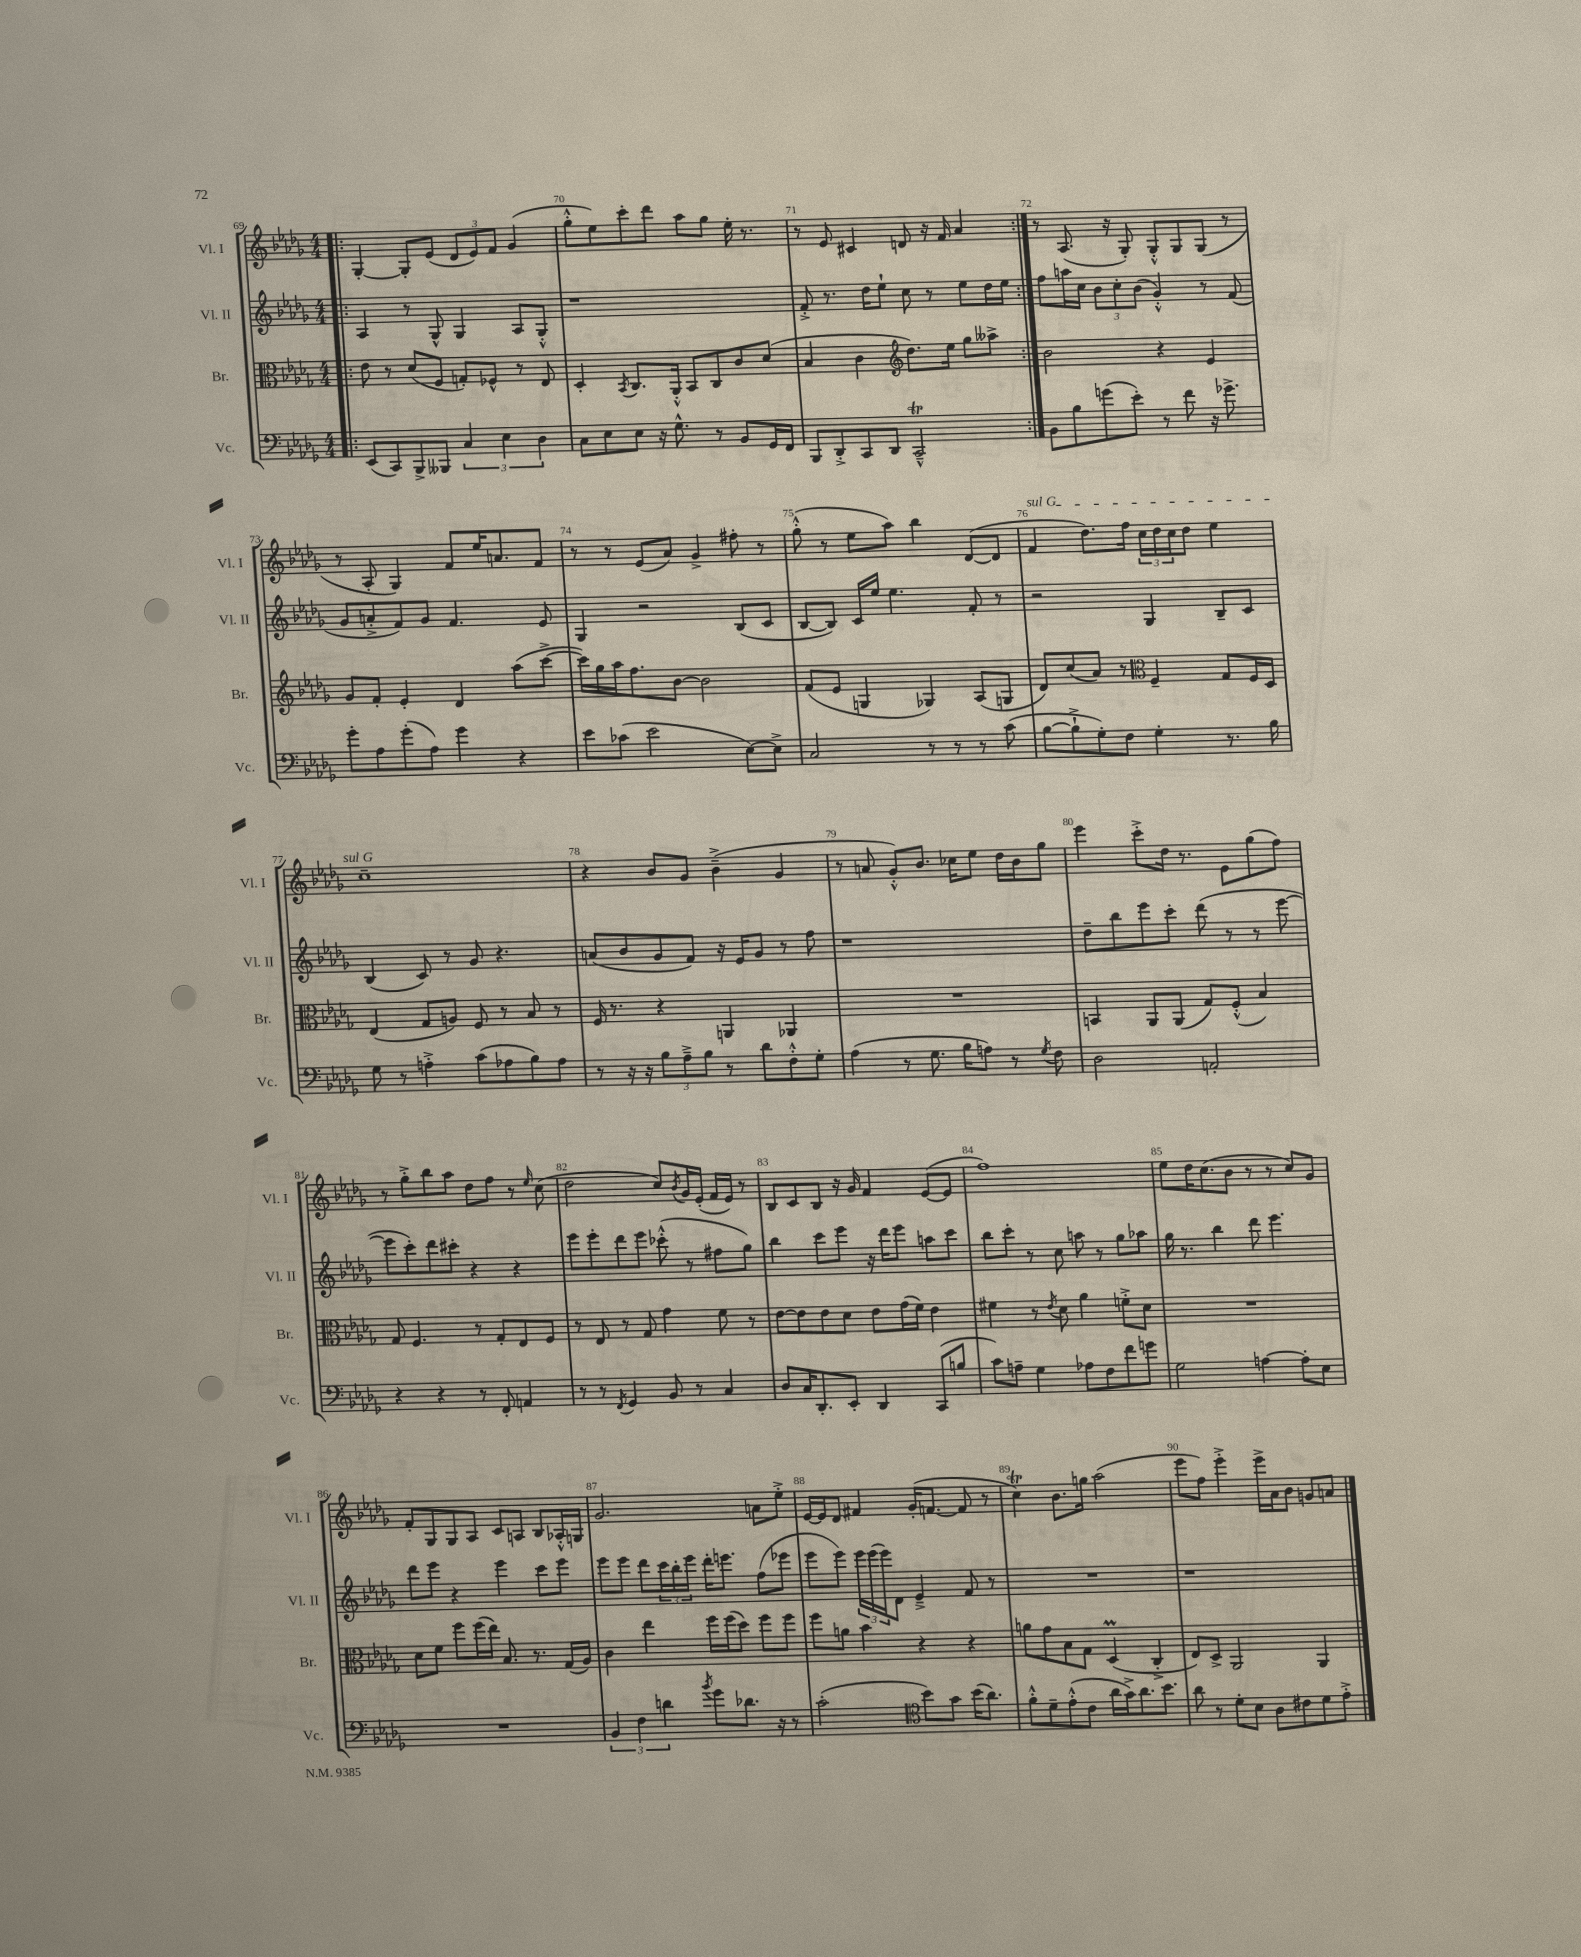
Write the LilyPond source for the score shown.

<<
\new StaffGroup <<
\new Staff = "s0" \with { instrumentName = "Vl. I" shortInstrumentName = "Vl. I" } {
    \clef treble \key des \major \numericTimeSignature \time 4/4
    \repeat volta 2 { \bar ".|:" ges4~-. ges8-. ees'8( \tuplet 3/2 { des'8 ees'8) f'8 } ges'4( |
    ges''8-.-^ ees''8) c'''8-. des'''8 aes''8 ges''8 ees''16-. r8. |
    r8 ees'8 cis'4 d'8 r16 f'16 aes'4 | }
    r8 aes8.( r16 ges8-.) ges8-.-^ ges8 ges8( r8 |
    r8 aes8-. ges4) f'8 ees''16 a'8. f'8 |
    r8 r8 ees'8( aes'8) ges'4-> fis''8-. r8 |
    ges''8-.-^( r8 ees''8 aes''8) bes''4 des'8~( des'8 |
    \once \override TextSpanner.bound-details.left.text = \markup { \italic "sul G" } f'4\startTextSpan des''8.) f''16 \tuplet 3/2 { c''16 des''16 c''16 } des''8 ees''4 |
    c''1--\stopTextSpan |
    r4 bes'8 ges'8 bes'4--->( ges'4 |
    r8 a'8 ges'8-.-^) bes'8. ces''16 ees''8 des''16 bes'16 ges''8 |
    ees'''4 c'''8-.-> des''16 r8. ees'8 ges''8( f''8) |
    r8 ges''8-.-> bes''8 aes''8 des''8 f''8 r8 \grace { ees''16 } c''8( |
    des''2 c''8) \acciaccatura { bes'8 } ges'16 ees'16-.( f'16 ees'16) r8 |
    bes8 c'8 bes8 r16 ges'16 f'4 ees'8~( ees'8 |
    f''1) |
    ees''8 des''16 c''8.( bes'8 r8 r8 c''8) ges'8 |
    f'8-. ges8 ges8 aes8 c'8 a8 bes8 aes16-.-^ g16 |
    ges'2. a'8 ees''8-.-> |
    ees'16~ ees'16 des'8 fis'4 ges'16-.( f'8.~ f'8 r8 |
    c''4\trill) bes'8. g''16 aes''2( |
    ees'''8 f''8) ees'''4-.-> ees'''16-> aes'16 bes'8 g'8 a'8 \bar "|." |
}
\new Staff = "s1" \with { instrumentName = "Vl. II" shortInstrumentName = "Vl. II" } {
    \clef treble \key des \major \numericTimeSignature \time 4/4
    \repeat volta 2 { \bar ".|:" aes4 r8 ges8-^ ges4 aes8 ges8-.-^ |
    r1 |
    f'8-.-> r8. des''16 ees''8-! c''8 r8 ees''8 des''16 ees''16 | }
    f''8 a''16 c''16 \tuplet 3/2 { bes'8 c''8-. bes'8( } ges'4-.-^) r8 f'8( |
    ges'8 a'8-.-> f'8) ges'8 f'4. ees'8 |
    ges4 r2 bes8( c'8 |
    bes8~ bes8) c'16 ees''16 ees''4. f'8-. r8 |
    r2 ges4 bes8-- c'8 |
    bes4( c'8) r8 ges'8 r4. |
    a'8( bes'8 ges'8 f'8) r16 ees'16 ges'8 r8 f''8 |
    r1 |
    des''8-- bes''8 ees'''8 c'''8-. des'''8( r8 r8 ees'''8~ |
    ees'''8 c'''8-.) des'''8 cis'''8-. r4 r4 |
    ees'''8 ees'''8-. des'''8 ees'''8 ces'''8-.-^( r8 fis''8 ges''8) |
    bes''4 c'''8 ees'''8 r16 des'''16 ees'''8 a''8 c'''8 |
    bes''8 c'''8-. r8 c''8 a''8 r8 ges''8 aes''8 |
    ges''16 r8. bes''4 des'''8 ees'''4. |
    des'''8 ees'''8 r4 ees'''4 c'''8 ees'''8 |
    ees'''8 ees'''8 des'''8 \tuplet 3/2 { c'''16 bes''16-. ees'''16 } des'''16-. e'''8. f''8( ees'''8 |
    ees'''8 ees'''8) \tuplet 3/2 { ees'''16 ees'''16( ees'''16) } des'8 ees'4---> f'8 r8 |
    R1 |
    r1 \bar "|." |
}
\new Staff = "s2" \with { instrumentName = "Br." shortInstrumentName = "Br." } {
    \clef alto \key des \major \numericTimeSignature \time 4/4
    \repeat volta 2 { \bar ".|:" ees'8 r8 des'8( f8 g8-.) fes8-^ r8 ees8 |
    des4-. \acciaccatura { bes,8 } c8. aes,16-.-^ bes,8 c8 c'8 des'8( |
    bes4 c'4 \clef treble des''8.) ees''16 ges''8 aeses''8-> | }
    bes'2 r4 ees'4 |
    ges'8 f'8-. ees'4-. des'4 aes''8( c'''8~-> |
    c'''16) ges''16 aes''16 f''8. bes'8~ bes'2 |
    f'8( ees'8 g4 ges4) aes8( g8 |
    des'8) c''8( aes'8) r8 \clef alto f4-- ges8 f16 des16 |
    ees4( ges8 a8) f8 r8 bes8 r8 |
    f16 r8. r4 a,4 aes,4 |
    R1 |
    b,4 aes,8 aes,8( ges8) f8-.-^( bes4) |
    ges8 f4. r8 ges8-. ees8 f8 |
    r8 ees8 r8 ges8 ges'4 f'8 r8 |
    ees'8~ ees'8 ees'8 des'8 ees'8 ges'16( f'16) ees'4 |
    fis'4 r8 \acciaccatura { ees'8 } des'8 aes'4 f'8-.-> des'8 |
    R1 |
    des'8 f'8 f''8 f''16( ees''16) bes8. r8. ges16( aes16) |
    c'4 ees''4 f''16 f''16( des''8) f''8 f''8 |
    f''8 a'8 bes'4 r4 r4 |
    a'8 ges'8 bes8 ges8 des4\prall( c4-.-> |
    ees8) des8-> aes,2 aes,4 \bar "|." |
}
\new Staff = "s3" \with { instrumentName = "Vc." shortInstrumentName = "Vc." } {
    \clef bass \key des \major \numericTimeSignature \time 4/4
    \repeat volta 2 { \bar ".|:" ees,8( c,8) bes,,8-> beses,,8 \tuplet 3/2 { c4 ees4 des4 } |
    c8 ees8 ees8 r16 ges8.-^ r8 bes,8 ges,16 f,16 |
    bes,,8 des,8-.-> c,8 des,8 c,2---^\trill | }
    bes,8 bes8 g'8( ees'8-.) r8 f'8 r16 ges'8.-> |
    ges'8-. aes8 ges'8-.( aes8) ges'4 r4 |
    ees'8 ces'8( ees'2 ees8~) ees8-> |
    c2 r8 r8 r8 c'8( |
    bes8~ bes8-!-> ges8-.) f8 ges4-. r8. bes16 |
    ges8 r8 a4-.-> c'8( aes8 bes8) aes8 |
    r8 r16 r16 \tuplet 3/2 { bes8 aes8---> bes8 } r8 des'8 f8-.-^ ges8-. |
    aes4( r8 ges8. bes16 a8) r8 \acciaccatura { ges8 } f8 |
    des2 a,2-. |
    r4 r4 r8 f,8-. a,4 |
    r8 r8 \acciaccatura { f,8 } ges,4 bes,8 r8 c4 |
    des8 c16 des,8.-. ees,8-. des,4 c,8( b8 |
    c'8) a8-- ges4 aes8 f8 f'8 g'8 |
    ges2 a4~ a8-. ees8 |
    R1 |
    \tuplet 3/2 { bes,4 f4 d'4 } \acciaccatura { bes'8 } ges'8 des'8. r16 r8 |
    c'2-.( \clef tenor bes'8) ges'8 bes'16( aes'8.) |
    f'8-.-^ des'8-- ees'8-.-^( c'8 aes'16 ges'16->) aes'8. bes'8. |
    aes'8 r8 des'8-. bes8 aes8 cis'8 des'8 ees'8-.-> \bar "|." |
}
>>
>>
\layout { \context { \Score currentBarNumber = #69 \override BarNumber.break-visibility = ##(#f #t #t) barNumberVisibility = #all-bar-numbers-visible } }
